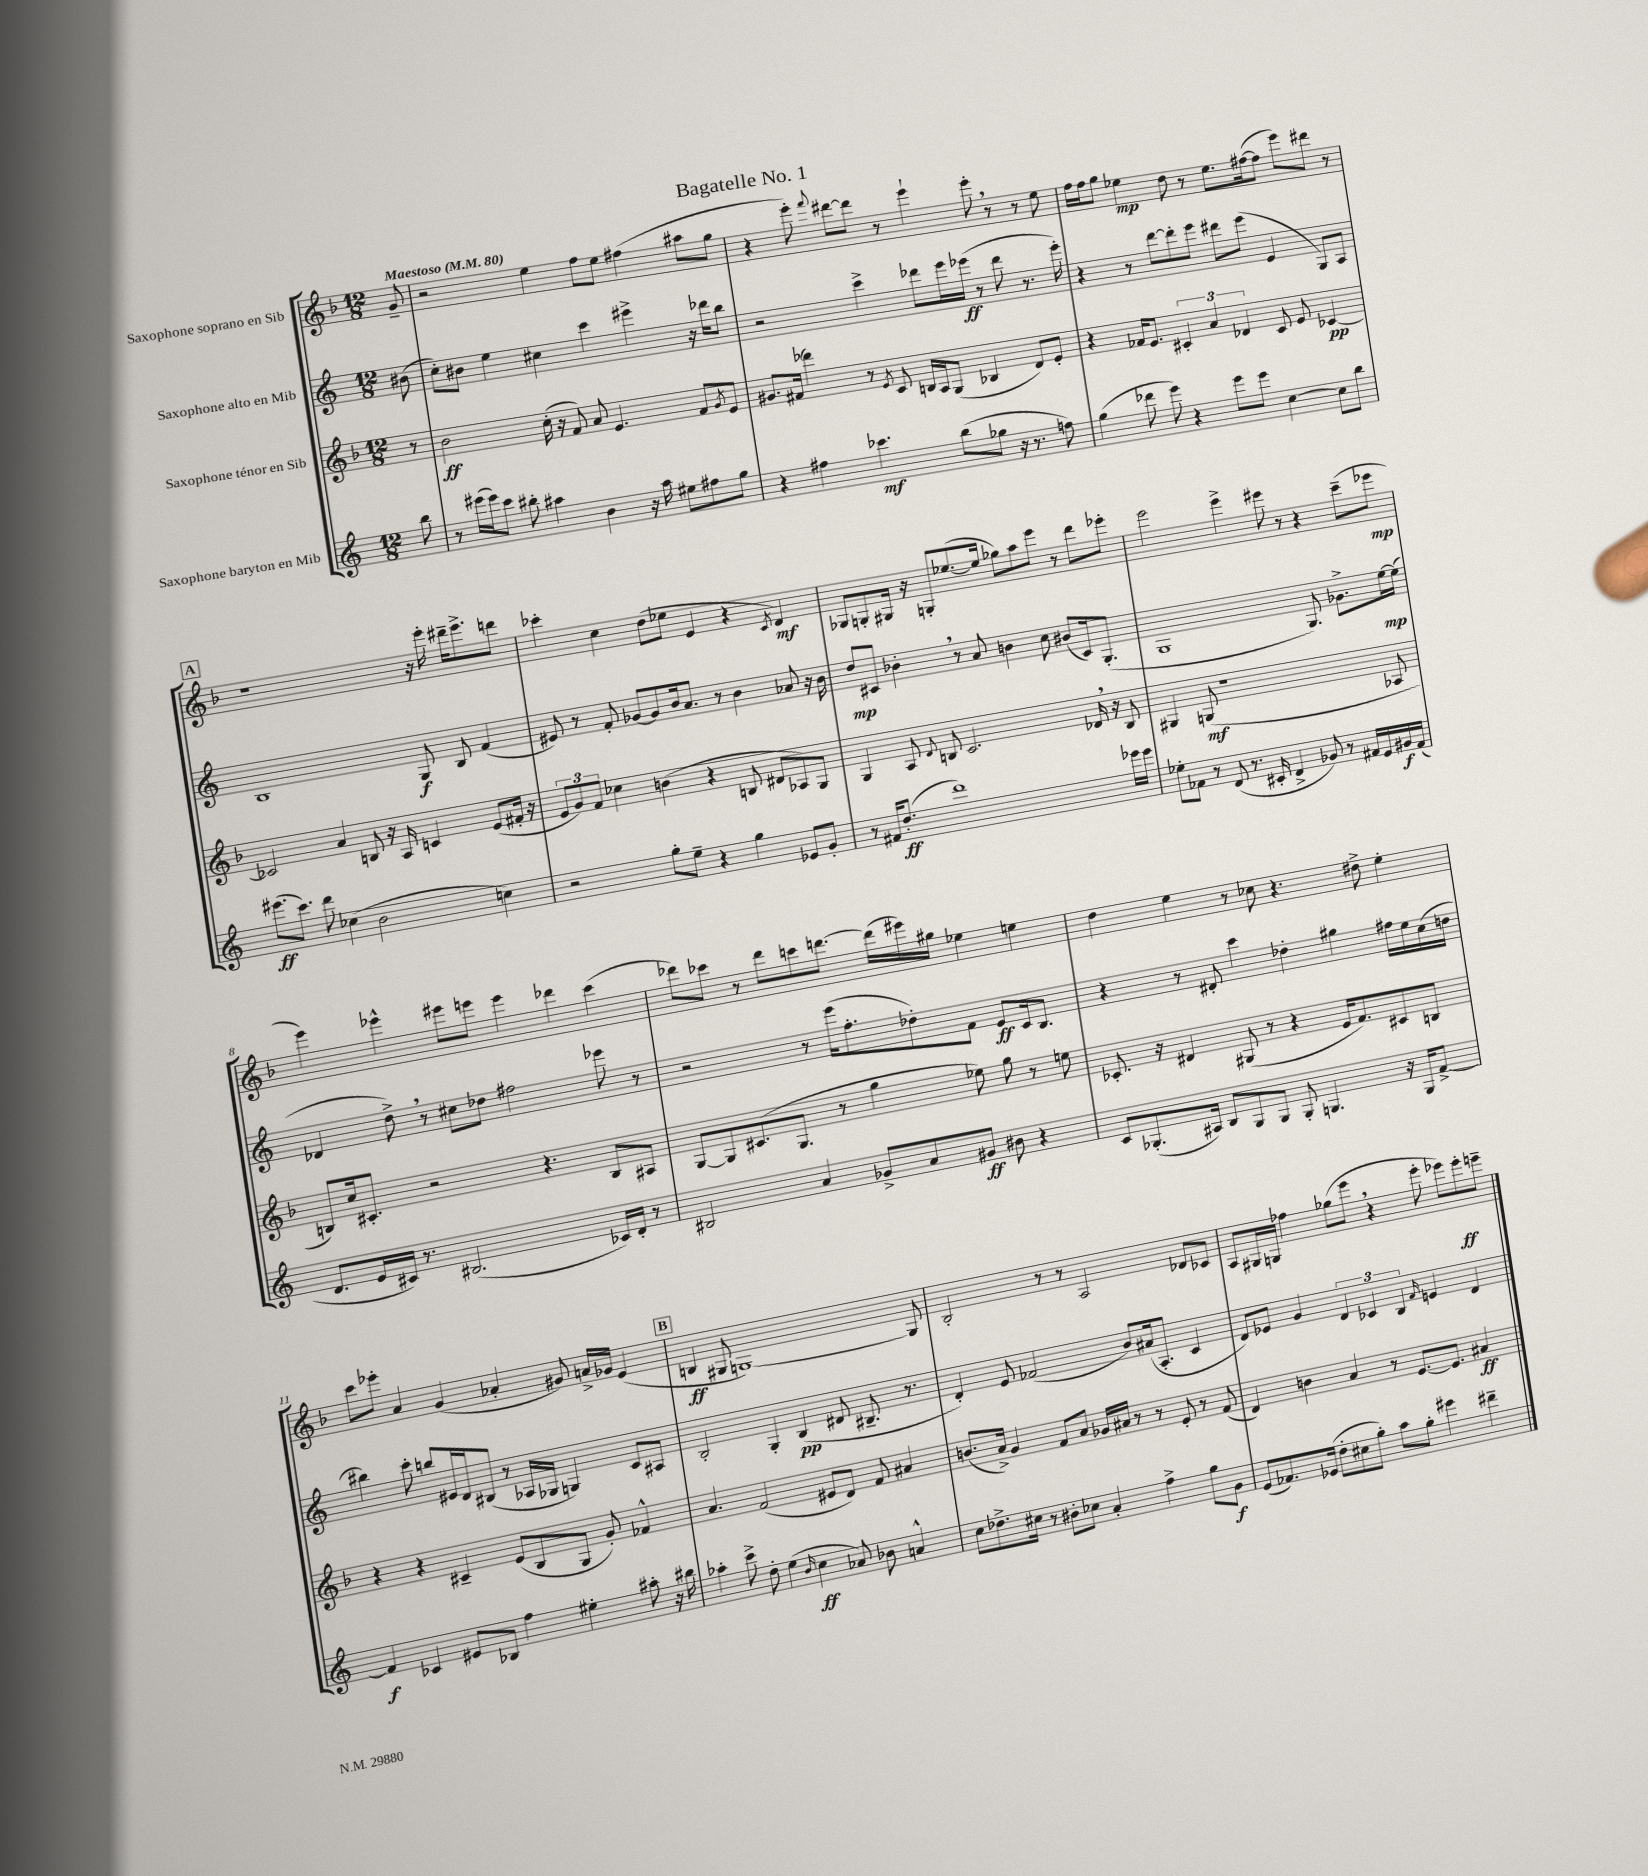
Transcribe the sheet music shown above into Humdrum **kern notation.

**kern	**dynam	**kern	**dynam	**kern	**dynam	**kern	**dynam
*part4	*part4	*part3	*part3	*part2	*part2	*part1	*part1
*staff4	*staff4	*staff3	*staff3	*staff2	*staff2	*staff1	*staff1
*I"Saxophone baryton en Mib	*	*I"Saxophone ténor en Sib	*	*I"Saxophone alto en Mib	*	*I"Saxophone soprano en Sib	*
*clefG2	*	*clefG2	*	*clefG2	*	*clefG2	*
*k[]	*	*k[b-]	*	*k[]	*	*k[b-]	*
*M12/8	*	*M12/8	*	*M12/8	*	*M12/8	*
*MM80	*	*MM80	*	*MM80	*	*MM80	*
=	=	=	=	=	=	=	=
!	!	!	!	!	!	!LO:TX:a:B:t=Maestoso	!
8bb\	.	8r	.	(8b#X\	.	8g~/	.
=1	=1	=1	=1	=1	=1	=1	=1
8r	.	2b-\	ff	8cc'\L)	.	2r	.
(16eee#X\LL	.	.	.	8b#X\J	.	.	.
16eee#\J)	.	.	.	.	.	.	.
8ccc\J	.	.	.	4ee\	.	.	.
8bb#X'\	.	.	.	.	.	.	.
4aa#X\	.	(16cc'\	.	4cc#X\	.	4ee\	.
.	.	16r	.	.	.	.	.
.	.	8f/)	.	.	.	.	.
4b\	.	8a/	.	4ccc\	.	8ff\L	.
.	.	4.e/	.	.	.	8ee\J	.
16r	.	.	.	4eee#X^\	.	(4ff#X\	.
16aa#\	.	.	.	.	.	.	.
8ee#X\L	.	.	.	.	.	.	.
8ff#X\	.	8f/L	.	16r	.	8aa#X\L	.
.	.	.	.	16ddd-X\KL	.	.	.
.	.	8qg/	.	.	.	.	.
8gg\J	.	8e/J	.	8bb\J	.	8gg\J	.
=2	=2	=2	=2	=2	=2	=2	=2
4r	.	8.g#X/L	.	2r	.	4r	.
.	.	(16f#X/Jk	.	.	.	.	.
4ff#X\	.	4ddd-X\)	.	.	.	8eee'\)	.
.	.	.	.	.	.	8qqfff/	.
.	.	.	.	.	.	[8ddd#X\L	.
4.ccc-X\	mf	8r	.	4ccc^\	.	8ddd#\J]	.
.	.	8qe/	.	.	.	.	.
.	.	8c/	.	.	.	8r	.
.	.	16Bn/LL	.	8ddd-X\L	.	4eee`\	.
.	.	16A/J	.	.	.	.	.
(8bb\L	.	(8G/J	.	16eee\L	.	.	.
.	.	.	.	(16eee-X\JJ	ff	.	.
8gg-X\J	.	4B-X/	.	8r	.	8eee',\	.
16r	.	.	.	8ddd-\	.	8r	.
8.r	.	.	.	.	.	.	.
.	.	8d/L)	.	8.r	.	8r	.
8ffn\)	.	8e'/J	.	.	.	8ee\	.
.	.	.	.	16eee-'\)	.	.	.
=3	=3	=3	=3	=3	=3	=3	=3
(4gg\	.	4r	.	4r	.	16ff\LL	.
.	.	.	.	.	.	16ff\J	.
.	.	.	.	.	.	8gg\J	.
8ddd-X\	.	16f-X/KL	.	8r	.	4ee-X\	mp
.	.	8.e/J	.	.	.	.	.
8eee\)	.	.	.	[8ddd\L	.	.	.
4r	.	6c#X'/	.	8ddd'\]	.	8dd\	.
.	.	.	.	8eee\J	.	8r	.
.	.	6a/	.	.	.	.	.
8eee\L	.	.	.	8ddd#X\L	.	8.ee-\L	.
.	.	6d-X/	.	.	.	.	.
8eee\J	.	.	.	(8eee\J	.	.	.
.	.	.	.	.	.	([16ff#X\k	.
[4cc\	.	8c#/	.	4e/	.	8ff#\J]	.
.	.	8e/	.	.	.	8eee\L)	.
8cc\L]	.	[4c-X/	pp	8G/L)	.	8ddd#X\J	.
8bb\J	.	.	.	8A/J	.	8r	.
!!LO:LB:g=z
!!LO:REH:place=s1:t=A
=4	=4	=4	=4	=4	=4	=4	=4
(8.eee#X\L	ff	2c-X/]	.	1B	.	1r	.
8.ccc\J)	.	.	.	.	.	.	.
8ddd\	.	.	.	.	.	.	.
(4cc-X\	.	4a/	.	.	.	.	.
2b\	.	8Bn/	.	.	.	.	.
.	.	16r	.	.	.	.	.
.	.	16A/	.	.	.	.	.
.	.	4cn/	.	8G/	f	16r	.
.	.	.	.	.	.	16eee'\	.
.	.	.	.	8B/	.	16ddd#X~\KL	.
.	.	.	.	.	.	8.eee^\	.
4ccn\)	.	(8e/L	.	(4f/	.	.	.
.	.	16f#X'/Jk	.	.	.	8dddn\J	.
.	.	16r	.	.	.	.	.
=5	=5	=5	=5	=5	=5	=5	=5
2r	.	12e/L	.	8e#X/)	.	4ccc-X'\	.
.	.	12g/)	.	.	.	.	.
.	.	.	.	8r	.	.	.
.	.	12f/J	.	.	.	.	.
.	.	4cc-X\	.	8f'/	.	4cc\	.
.	.	.	.	[8g-X/L	.	.	.
8gg'\L	.	(4bn\	.	8g-/]	.	(8dd\L	.
8ee~\J	.	.	.	16b/k	.	8ee-X\J	.
.	.	.	.	8.a/J	.	.	.
4r	.	4r	.	.	.	4e/	.
.	.	.	.	8r	.	.	.
4gg\	.	8Bn/	.	4b\	.	4r	.
.	.	8d#X/L	.	.	.	.	.
.	.	.	.	.	.	8qc/	.
8e-X/L	.	8A-X/)	.	8a-X/	.	4d/)	mf
8g'/J	.	8G/J	.	16r	.	.	.
.	.	.	.	16b\	.	.	.
=6	=6	=6	=6	=6	=6	=6	=6
8r	.	4G/	.	8dd/L	mp	8G-X/L	.
16f#X/KL	.	.	.	8c#X/J	.	8Gn'/	.
(8.dd'/J	ff	.	.	.	.	.	.
.	.	8A/	.	4b-X',\	.	16G#X/Jk	.
.	.	.	.	.	.	16r	.
.	.	8qqd/	.	.	.	.	.
1ddd)	.	8Bn/	.	.	.	8Gn'/L	.
.	.	2.c/	.	8r	.	([8.ee-X/	.
.	.	.	.	8a/	.	.	.
.	.	.	.	.	.	16ee-/Jk]	.
.	.	.	.	4bn\	.	8gg-X\L)	.
.	.	.	.	.	.	8aa\	.
.	.	.	.	8cc\	.	8eee\J	.
.	.	.	.	(8b#X/L	.	8r	.
.	.	16d-X,/	.	16c#/k)	.	8ddd\L	.
.	.	16r	.	(8.G'/J	.	.	.
16eee-X\LL	.	8B/	.	.	.	8eee-X'\J	.
16eee-\JJ	.	.	.	.	.	.	.
=7	=7	=7	=7	=7	=7	=7	=7
8ee-X'\L	.	4G#X/	.	1G	.	2eee\	.
8f-X\J	.	.	.	.	.	.	.
8r	.	(8Gn/	mf	.	.	.	.
(8d/	.	1r	.	.	.	.	.
8.r	.	.	.	.	.	4eee^\	.
16c#X'/	.	.	.	.	.	.	.
4d^/	.	.	.	.	.	8eee#X\	.
.	.	.	.	.	.	8r	.
8g-X/)	.	.	.	8.G/)	.	4r	.
8r	.	.	.	.	.	.	.
.	.	.	.	8.g-X^\L	.	.	.
16f#X/LL	.	.	.	.	.	(8ccc~\L	.
16e/	.	.	.	.	.	.	.
16g#X/	f	8A-X/	.	[16ee\L	mp	8eee-X\J	mp
(16f#/JJ	.	.	.	(16ee\JJ]	.	.	.
!!LO:LB:g=z
=8	=8	=8	=8	=8	=8	=8	=8
8.d/L	.	8Bn/L)	.	4d-X/	.	4eee\)	.
.	.	16cc/k	.	.	.	.	.
16e/L	.	8.c#X'/J	.	.	.	.	.
16c#X/JJ)	.	.	.	8dd^,\)	.	4eee-X^^\	.
8.r	.	.	.	.	.	.	.
.	.	2r	.	8r	.	.	.
(2.B#X/	.	.	.	8cc#X\L	.	8eee#X\L	.
.	.	.	.	8dd-X\J	.	8eeen\J	.
.	.	.	.	2ff#X\	.	4eee\	.
.	.	4.r	.	.	.	.	.
.	.	.	.	.	.	4ddd-X\	.
16c-X/LL)	.	8B/L	.	8eee-X\	.	(4ccc\	.
16d'/JJ	.	.	.	.	.	.	.
8r	.	8A#X/J	.	8r	.	.	.
=9	=9	=9	=9	=9	=9	=9	=9
2B#X/	.	[8G/L	.	2r	.	8ddd-X\L)	.
.	.	8G/]	.	.	.	8ccc-X\J	.
.	.	(8.c#X/	.	.	.	8r	.
.	.	.	.	.	.	8ddd-\L	.
.	.	8.G/J	.	.	.	.	.
4a/	.	.	.	8r	.	8cccn\	.
.	.	8r	.	(16eee\KL	.	[8.dddn\J	.
.	.	.	.	8.ff'\	.	.	.
8g-X^/L	.	4gg\	.	.	.	.	.
.	.	.	.	.	.	(16ddd\LL]	.
8a/	.	.	.	8dd-X'\)	.	16eee#X\)	.
.	.	.	.	.	.	16gg#X\JJ	.
8g#X/J	ff	8ee-X\)	.	8f\J	.	4ee-X\	.
8b#X\	.	8gg\	.	8e/L	ff	.	.
4r	.	8r	.	16c/k	.	4een\	.
.	.	.	.	8.B/J	.	.	.
.	.	8een\	.	.	.	.	.
=10	=10	=10	=10	=10	=10	=10	=10
8c/L	.	8.c-X'/	.	4r	.	4dd\	.
(8.G-X'/	.	.	.	.	.	.	.
.	.	16r	.	.	.	.	.
.	.	4d#X/	.	8r	.	4ee\	.
16A#X/Jk)	.	.	.	.	.	.	.
8B/L	.	.	.	8d#X'/	.	.	.
8G-/	.	(8G#X/	.	4ccc\	.	8r	.
8G-/J	.	8r	.	.	.	8cc-X\	.
8G-'/	.	4r	.	4dd-X'\	.	4.r	.
4.Gn/	.	.	.	.	.	.	.
.	.	16e/KL	.	4gg#X\	.	.	.
.	.	8.f/)	.	.	.	.	.
.	.	.	.	.	.	8dd#X^\	.
16r	.	8c#X/	.	16ff#X\LL	.	4ee'\	.
16G/KL	.	.	.	16ee\	.	.	.
[8f^/J	.	8Bn/J	.	(16cc\	.	.	.
.	.	.	.	16ddn\JJ	.	.	.
!!LO:LB:g=z
=11	=11	=11	=11	=11	=11	=11	=11
4f/]	f	4r	.	4bb#X\)	.	8ccc\L	.
.	.	.	.	.	.	8eee-X'\J	.
4c-X/	.	4r	.	8ccc'\	.	4a/	.
.	.	.	.	8bbn/L	.	.	.
8e#X/L	.	4c#X~/	.	16e#X/L	.	(4g/	.
.	.	.	.	16d/J	.	.	.
8B-X/J	.	.	.	(8B#X/J	.	.	.
4ff\	.	(8e/L	.	8r	.	4a-X'/	.
.	.	8B-/	.	16A-X/LL	.	.	.
.	.	.	.	16G-X/JJ	.	.	.
4ee#X'\	.	8G/J	.	4Gn/)	.	8g#X/)	.
.	.	8g'/)	.	.	.	16an^/LL	.
.	.	.	.	.	.	16g-X/JJ	.
8aa#X'\	.	4f-X^^/	.	8c/L	.	(4e/	.
16r	.	.	.	8A#X/J	.	.	.
16bb#X\	.	.	.	.	.	.	.
!!LO:REH:place=s1:t=B
=12	=12	=12	=12	=12	=12	=12	=12
4aa-X'\	.	4.a/	.	2B'/	.	4Bn/	ff
8ccc^\	.	.	.	.	.	8G#X/	.
8dd'\	.	(2f/	.	.	.	[1Gn)	.
(4ee\	.	.	.	4G'/	.	.	.
16qqb/	.	.	.	.	.	.	.
4cc\	ff	.	.	(4B/	pp	.	.
.	.	8e#X/L	.	.	.	.	.
8a-X/)	.	8d/J)	.	8d#X/	.	.	.
8b-X\	.	8f/	.	8.B#X~/	.	.	.
4an^^/	.	4a#X/	.	.	.	.	.
.	.	.	.	8.r	.	.	.
.	.	.	.	.	.	8G/]	.
=13	=13	=13	=13	=13	=13	=13	=13
8cc\L	.	(8.bn/L	.	4d'/)	.	2B-'/	.
8.dd-X^\	.	.	.	.	.	.	.
.	.	16a^/Jk)	.	.	.	.	.
.	.	4g/	.	8e/	.	.	.
16cc#X\Jk	.	.	.	.	.	.	.
8r	.	.	.	(2f-X/	.	.	.
8b#X'\L	.	8f/L	.	.	.	8r	.
8cc-X\J	.	8a/J	.	.	.	8r	.
4a'/	.	16g-X/LL	.	.	.	2A/	.
.	.	16a#X/JJ	.	.	.	.	.
.	.	8r	.	8b/L)	.	.	.
4ff^\	.	8r	.	(16a#X/k	.	.	.
.	.	.	.	8.A'/J	.	.	.
.	.	8e'/	.	.	.	.	.
8gg\L	.	8r	.	4c/	.	8d-X/L	.
8g\J	f	(8f/	.	.	.	8c-X/J	.
=14	=14	=14	=14	=14	=14	=14	=14
(8e/L	.	4d/)	.	8d/L)	.	8A/L	.
8.f-X/)	.	.	.	8e-X/J	.	16G#X/L	.
.	.	.	.	.	.	16Gn/JJ	.
.	.	4bn\	.	4g/	.	4ff-X\	.
(16e-X/Jk	.	.	.	.	.	.	.
8dd'\L	.	.	.	.	.	.	.
8cc#X\	.	4a/	.	6d/	.	(8gg-X\L	.
8gg'\J)	.	.	.	.	.	8eee,\J	.
.	.	.	.	6c-X/	.	.	.
8aa\L	.	8r	.	.	.	4r	.
.	.	.	.	6B/	.	.	.
8gg'\J	.	[8.e/L	.	.	.	.	.
.	.	.	.	16qqf/	.	.	.
4eee#X\	.	.	.	4en/	.	8eee'\	.
.	.	8.e/J]	.	.	.	.	.
.	.	.	.	.	.	8eee-X\L)	.
4ddd#X~\	.	4a#X/	ff	4d/	.	8eee-'\	ff
.	.	.	.	.	.	8eeen~\J	.
==	==	==	==	==	==	==	==
*-	*-	*-	*-	*-	*-	*-	*-
